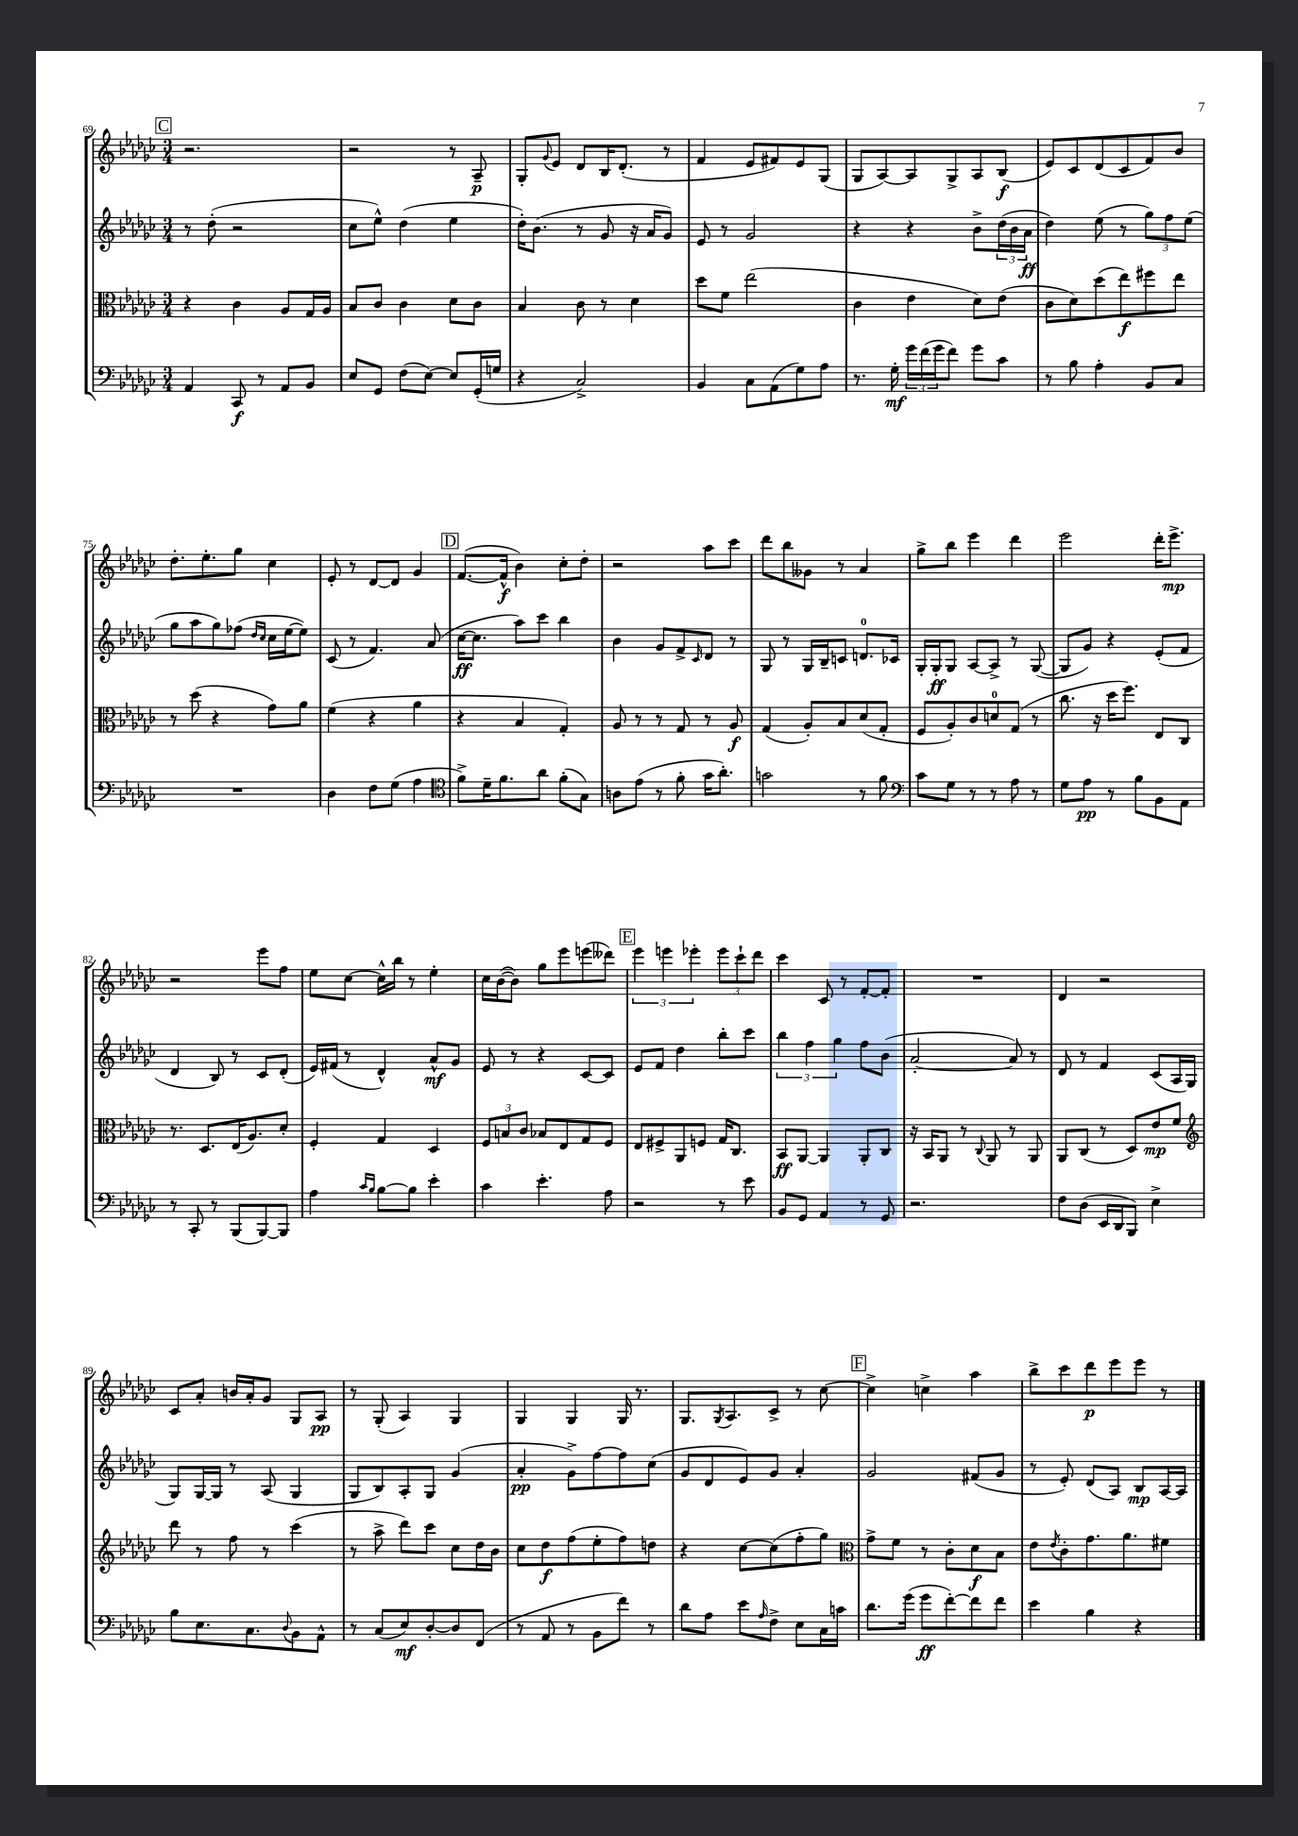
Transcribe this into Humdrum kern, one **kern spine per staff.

**kern	**kern	**kern	**kern
*staff4	*staff3	*staff2	*staff1
*clefF4	*clefC3	*clefG2	*clefG2
*k[b-e-a-d-g-c-]	*k[b-e-a-d-g-c-]	*k[b-e-a-d-g-c-]	*k[b-e-a-d-g-c-]
*M3/4	*M3/4	*M3/4	*M3/4
4AA-	4r	8r	2.r
.	.	(8dd-'	.
8CC-	4c-	2r	.
8r	.	.	.
8AA-	8A-	.	.
8BB-	16G-	.	.
.	16A-	.	.
=	=	=	=
8E-	8B-	8cc-	2r
8GG-	8c-	8ee-^^)	.
(8F	4c-	(4dd-	.
[8E-)	.	.	.
8E-]	8d-	4ee-	8r
(16GG-'	8c-	.	8A-~
16G	.	.	.
=	=	=	=
4r	4B-	16dd-')	8G-'
.	.	(8.b-	.
.	.	.	8qqg-
.	.	.	8e-
2C-^)	8c-	8r	8d-
.	8r	8g-	16B-
.	.	.	(8.d-'
.	4d-	16r	.
.	.	16a-	.
.	.	8g-)	8r
=	=	=	=
4BB-	8dd-	8e-	4f
.	8f	8r	.
8C-	(2ee-	2g-	8e-
(8AA-	.	.	8f#)
8G-)	.	.	8e-
8A-	.	.	(8G-
=	=	=	=
8.r	4c-	4r	8G-
.	.	.	[8A-)
16G-'	.	.	.
24g-	4e-	4r	8A-]
(24f	.	.	.
24g-	.	.	.
8f)	.	.	8G-^
8g-	8d-)	8b-^	8A-
8c-	(8e-	(24dd-	(8B-
.	.	24b-	.
.	.	24a-	.
=	=	=	=
8r	8c-	4dd-)	8e-)
8B-	8d-)	.	8c-
4A-'	(8dd-	(8ee-	(8d-
.	8ee-)	8r	8c-
8BB-	8ff#	12gg-)	8f)
.	.	12ff	.
8C-	8ee-	.	8b-
.	.	(12ee-	.
=	=	=	=
2.r	8r	8gg-	8.dd-'
.	(8dd-	8aa-	.
.	.	.	8.ee-'
.	4r	8gg-)	.
.	.	(8ff-	8gg-
.	.	16qqdd-	.
.	.	16qqcc-	.
.	8g-)	16cc-	4cc-
.	.	[16ee-	.
.	8a-	8ee-])	.
=	=	=	=
4D-	(4f	(8c-	8e-'
.	.	8r	8r
8F	4r	4.f)	[8d-
(8G-	.	.	8d-]
4A-	4a-	.	4g-
.	.	(8a-	.
=	=	=	=
*clefC4	*	*	*
8f^)	4r	[16cc-	([8.f
.	.	8.cc-]	.
16d-~	.	.	.
8.f	.	.	16f^^]
.	4B-	8aa-)	4b-)
8a-	.	8ccc-	.
(8f'	4G-')	4bb-	8cc-'
8G-)	.	.	8dd-'
=	=	=	=
8A	8A-	4b-	2r
(8e-	8r	.	.
8r	8r	8g-	.
8f'	8G-	8f^	.
.	.	16qqc-	.
16g-	8r	8d-	8aa-
8.a-')	.	.	.
.	8A-	8r	8ccc-
=	=	=	=
2g	(4G-	8G-	8ddd-
.	.	8r	8bb-
.	8A-')	16G-	8g--
.	.	16B-~	.
.	8B-	8c	8r
8r	(8d-	8.d	4a-
8f	8G-'	.	.
.	.	16c-	.
=	=	=	=
*clefF4	*	*	*
8c-	8F	16G-'	8gg-^
.	.	16G-'	.
8G-	8A-')	8G-	8bb-
8r	8c-	[8A-	4eee-
8r	8d	8A-^]	.
8A-	(8G-	8r	4ddd-
8r	8r	([8G-	.
=	=	=	=
8G-	8.cc-	8G-]	2eee-
8A-	.	8g-)	.
.	16r	.	.
8r	16dd-	4r	.
.	8.ff)	.	.
8B-	.	.	.
8BB-	8E-	(8e-'	16ddd-'
.	.	.	8.eee-^
8AA-	8C-	8f	.
=	=	=	=
8r	8.r	4d-	2r
8CC-'	.	.	.
.	8.D-	.	.
8r	.	8B-)	.
(8BBB-	(16E-	8r	.
.	8.A-)	.	.
[8BBB-)	.	8c-	8eee-
8BBB-]	8d-'	(8d-'	8ff
=	=	=	=
4A-	4F'	16e-)	8ee-
.	.	(16f#	.
.	.	8r	[8cc-
16qqc-	.	.	.
16qqB-	.	.	.
[8B-	4G-	4d-^^)	16cc-^^]
.	.	.	16bb-
8B-]	.	.	8r
4e-'	4D-	8a-^^	4ee-'
.	.	8g-	.
=	=	=	=
4c-	12F	8e-	16cc-
.	.	.	([16b-
.	12B	.	.
.	.	8r	8b-])
.	12c-	.	.
4.e-'	8B-	4r	8gg-
.	8E-	.	8eee-
.	8G-	[8c-	(8eee
8A-	8F	8c-]	8ddd--)
=	=	=	=
2r	8E-	8e-	6eee-
.	8F#^	8f	.
.	.	.	6eee
.	8AA-	4dd-	.
.	.	.	6eee-'
.	8F	.	.
8r	16G-	8bb-'	12eee-
.	8.C-	.	.
.	.	.	12ccc-`
8e-	.	8ccc-	.
.	.	.	12ddd-
=	=	=	=
8BB-	8BB-	6bb-	4ccc-
8GG-	[8AA-	.	.
.	.	6ff	.
4AA-	4AA-]	.	8c-
.	.	6gg-	.
.	.	.	8r
8r	8AA-'	8ff	[8f'
8GG-	8C-	(8b-	8f']
=	=	=	=
2.r	16r	[2a-'	2.r
.	16BB-	.	.
.	8AA-	.	.
.	8r	.	.
.	8qqC-	.	.
.	8AA-	.	.
.	8r	8a-])	.
.	8AA-	8r	.
=	=	=	=
8F	8AA-	8d-	4d-
(8D-	(8C-	8r	.
16EE-	8r	4f	2r
16DD-	.	.	.
8BBB-)	8D-)	.	.
4E-^	8e-	(8c-	.
.	8f	16A-	.
.	.	16G-	.
=	=	=	=
*	*clefG2	*	*
8B-	8ddd-	8G-)	8c-
8.E-	8r	[16G-	8a-'
.	.	16G-]	.
.	8ff	8r	16b
8.C-	.	.	16a-'
.	8r	(8A-	8g-
8qqD-	.	.	.
8BB-	(4ccc-	4G-	8G-
8AA-^^	.	.	8A-
=	=	=	=
8r	8r	8G-	8r
(8C-	8aa-^	8B-)	(8G-'
8E-)	8ddd-)	8A-'	4A-)
[8D-'	8ccc-	8G-	.
8D-]	8cc-	(4g-	4G-
(8FF	16dd-	.	.
.	16b-	.	.
=	=	=	=
8r	8cc-	4a-'	4G-
8AA-	8dd-	.	.
8r	(8ff	8g-^)	4G-
8BB-	8ee-'	[8ff	.
8f)	8ff)	8ff]	16G-
.	.	.	8.r
8r	8dd	(8cc-	.
=	=	=	=
8d-	4r	8g-	8.G-
8A-	.	8d-	.
.	.	.	8qG-
.	.	.	8.A-
8e-	[8cc-	8e-)	.
16qqA-	.	.	.
8F^	(8cc-]	8g-	8c-^
8E-	8ff'	4a-'	8r
16C-	8gg-)	.	[8cc-
16c	.	.	.
=	=	=	=
*	*clefC3	*	*
8.d-	8g-^	2g-	4cc-^]
.	8f	.	.
(16g-	.	.	.
8g-	8r	.	4cc^
[8f')	8c-'	.	.
8f]	8d-	(8f#	4aa-
8f	8B-	8g-	.
=	=	=	=
4e-	8e-	8r	8bb-^
.	8qe-	.	.
.	8c-'	8e-')	8ccc-
4B-	8.g-	(8d-	8ddd-
.	.	8A-)	8eee-
.	8.a-	.	.
4r	.	8B-	8eee-
.	8f#	[16A-	8r
.	.	16A-]	.
==	==	==	==
*-	*-	*-	*-
